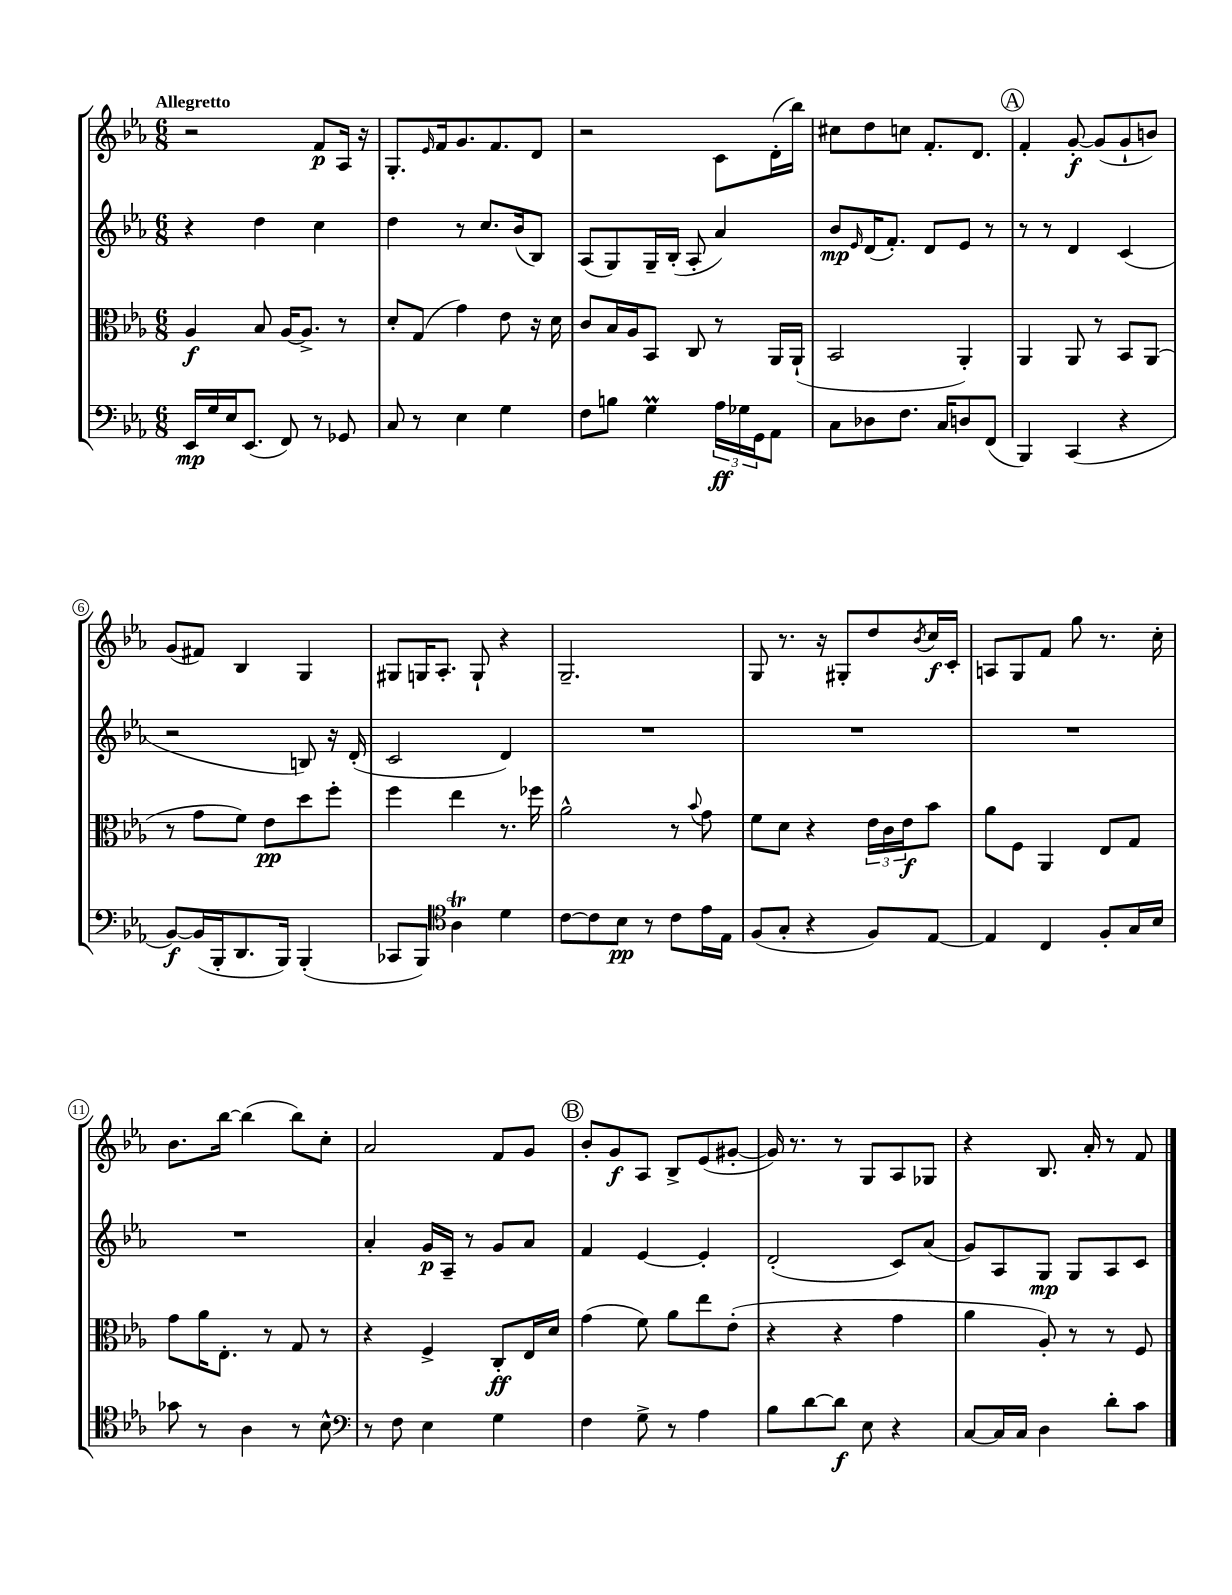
<<
\new StaffGroup <<
\new Staff = "s0" {
    \clef treble \key ees \major \numericTimeSignature \time 6/8 \tempo "Allegretto"
    r2 f'8\p aes16 r16 |
    g8.-. \grace { ees'16 } f'16 g'8. f'8. d'8 |
    r2 c'8 d'16-.( bes''16) |
    cis''8 d''8 c''8 f'8.-. d'8. |
    \mark \markup { \circle "A" } f'4-. g'8~-.\f g'8( g'8-! b'8) |
    g'8( fis'8) bes4 g4 |
    gis8 g16 aes8.-. g8-! r4 |
    g2.-- |
    g8 r8. r16 gis8-. d''8 \acciaccatura { bes'8 } c''16\f c'16-. |
    a8 g8 f'8 g''8 r8. c''16-. |
    bes'8. bes''16~ bes''4( bes''8) c''8-. |
    aes'2 f'8 g'8 |
    \mark \markup { \circle "B" } bes'8-. g'8\f aes8 bes8-> ees'8( gis'8~-. |
    gis'16) r8. r8 g8 aes8 ges8 |
    r4 bes8. aes'16-. r8 f'8 \bar "|." |
}
\new Staff = "s1" {
    \clef treble \key ees \major \numericTimeSignature \time 6/8
    r4 d''4 c''4 |
    d''4 r8 c''8. bes'16( bes8) |
    aes8( g8) g16-- bes16-.( aes8-. aes'4) |
    bes'8\mp \grace { ees'16 } d'16( f'8.-.) d'8 ees'8 r8 |
    \mark \markup { \circle "A" } r8 r8 d'4 c'4( |
    r2 b8) r16 d'16-.( |
    c'2 d'4) |
    R2. |
    R2. |
    R2. |
    R2. |
    aes'4-. g'16\p aes16-- r8 g'8 aes'8 |
    \mark \markup { \circle "B" } f'4 ees'4~ ees'4-. |
    d'2-.( c'8) aes'8( |
    g'8) aes8 g8\mp g8 aes8 c'8 \bar "|." |
}
\new Staff = "s2" {
    \clef alto \key ees \major \numericTimeSignature \time 6/8
    aes4\f bes8 aes16~ aes8.-> r8 |
    d'8-. g8( g'4) ees'8 r16 d'16 |
    c'8 bes16 aes16 bes,8 c8 r8 aes,16 aes,16-!( |
    bes,2 aes,4-.) |
    \mark \markup { \circle "A" } aes,4 aes,8 r8 bes,8 aes,8( |
    r8 g'8 f'8) ees'8\pp d''8 f''8-. |
    f''4 ees''4 r8. fes''16 |
    aes'2-^ r8 \appoggiatura { bes'8 } g'8 |
    f'8 d'8 r4 \tuplet 3/2 { ees'16 c'16 ees'16\f } bes'8 |
    aes'8 f8 aes,4 ees8 g8 |
    g'8 aes'16 ees8.-. r8 g8 r8 |
    r4 f4-> c8-.\ff ees16 d'16 |
    \mark \markup { \circle "B" } g'4( f'8) aes'8 ees''8 ees'8-.( |
    r4 r4 g'4 |
    aes'4 aes8-.) r8 r8 f8 \bar "|." |
}
\new Staff = "s3" {
    \clef bass \key ees \major \numericTimeSignature \time 6/8
    ees,16\mp g16 ees16 ees,8.( f,8) r8 ges,8 |
    c8 r8 ees4 g4 |
    f8 b8 g4\prall \tuplet 3/2 { aes16\ff ges16 g,16 } aes,8 |
    c8 des8 f8. c16 d8 f,8( |
    \mark \markup { \circle "A" } bes,,4) c,4( r4 |
    bes,8~\f) bes,16( bes,,16-. d,8. bes,,16) bes,,4-.( |
    ces,8 bes,,8) \clef tenor aes4\trill d'4 |
    c'8~ c'8 bes8\pp r8 c'8 ees'16 ees16 |
    f8( g8-. r4 f8) ees8~ |
    ees4 c4 f8-. g16 bes16 |
    ges'8 r8 aes4 r8 bes8-^ |
    \clef bass r8 f8 ees4 g4 |
    \mark \markup { \circle "B" } f4 g8-> r8 aes4 |
    bes8 d'8~ d'8\f ees8 r4 |
    c8~ c16 c16 d4 d'8-. c'8 \bar "|." |
}
>>
>>
\layout { \context { \Score \override BarNumber.stencil = #(make-stencil-circler 0.1 0.3 ly:text-interface::print) } }
